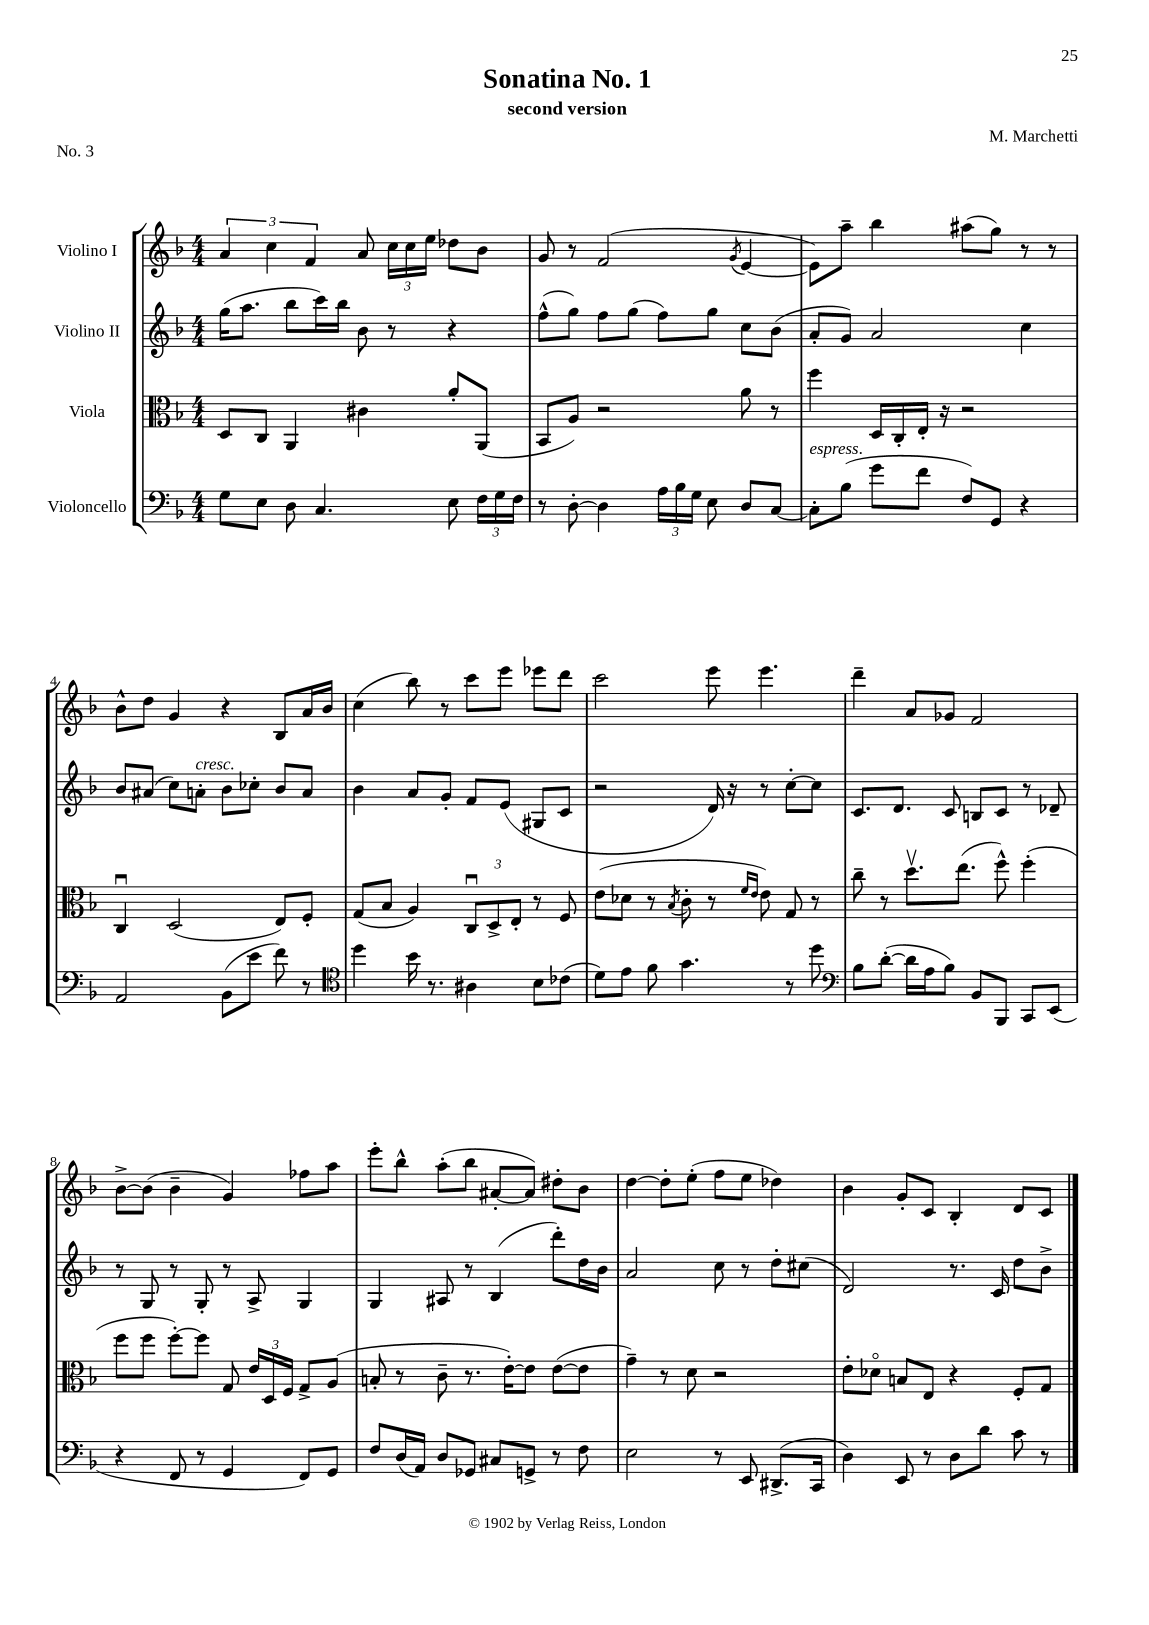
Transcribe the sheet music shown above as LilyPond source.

\header { title = "Sonatina No. 1" composer = "M. Marchetti" subtitle = "second version" piece = "No. 3" }
<<
\new StaffGroup <<
\new Staff = "s0" \with { instrumentName = "Violino I" } {
    \clef treble \key f \major \numericTimeSignature \time 4/4
    \autoBeamOff \tuplet 3/2 { a'4 c''4 f'4 } a'8 \tuplet 3/2 { c''16[ c''16 e''16] } des''8[ bes'8] |
    g'8 r8 f'2( \acciaccatura { g'8 } e'4~ |
    e'8[) a''8]-- bes''4 ais''8[( g''8]) r8 r8 |
    bes'8[-^ d''8] g'4 r4 bes8[ a'16 bes'16] |
    c''4( bes''8) r8 c'''8[ e'''8] ees'''8[ d'''8] |
    c'''2 e'''8 e'''4. |
    d'''4-- a'8[ ges'8] f'2 |
    bes'8[~-> bes'8]( bes'4-- g'4) fes''8[ a''8] |
    e'''8[-. bes''8]-^ a''8[-.( bes''8] ais'8[~-. ais'8]) dis''8[-. bes'8] |
    d''4~ d''8[-. e''8]-.( f''8[ e''8] des''4) |
    bes'4 g'8[-. c'8] bes4-. d'8[ c'8] \bar "|." |
}
\new Staff = "s1" \with { instrumentName = "Violino II" } {
    \clef treble \key f \major \numericTimeSignature \time 4/4
    \autoBeamOff g''16[( a''8.] bes''8[ c'''16) bes''16] bes'8 r8 r4 |
    f''8[-^( g''8]) f''8[ g''8]( f''8[) g''8] c''8[ bes'8]( |
    a'8[-. g'8]) a'2 c''4 |
    bes'8[ ais'8]( c''8[) a'8]-.^\markup { \italic "cresc." } bes'8[ ces''8]-. bes'8[ a'8] |
    bes'4 a'8[ g'8]-. f'8[ e'8]( gis8[ c'8] |
    r2 d'16) r16 r8 c''8[~-. c''8] |
    c'8.[ d'8.] c'8 b8[ c'8] r8 des'8-- |
    r8 g8 r8 g8-. r8 a8-> g4 |
    g4 ais8 r8 bes4( d'''8[-.) d''16 bes'16] |
    a'2 c''8 r8 d''8[-. cis''8]( |
    d'2) r8. c'16 d''8[ bes'8]-> \bar "|." |
}
\new Staff = "s2" \with { instrumentName = "Viola" } {
    \clef alto \key f \major \numericTimeSignature \time 4/4
    \autoBeamOff d8[ c8] a,4 cis'4 a'8[-. a,8]( |
    bes,8[ a8]) r2 a'8 r8 |
    f''4 d16[ c16-. e16]-. r16 r2 |
    c4\downbow d2( e8[) f8]-. |
    g8[( bes8] a4) \tuplet 3/2 { c8[\downbow d8-> e8]-. } r8 f8 |
    e'8[( des'8] r8 \acciaccatura { bes8 } c'8-. r8 \grace { f'16[ e'16] } e'8) g8 r8 |
    c''8-- r8 d''8.[\upbow e''8.]( f''8-^) f''4-.( |
    f''8[ f''8] f''8[~-.) f''8] g8 \tuplet 3/2 { e'16[ d16 f16] } g8[-> a8]( |
    b8-. r8 c'8-- r8. e'16[~-.) e'8] e'8[~( e'8] |
    g'4--) r8 d'8 r2 |
    e'8[-. des'8]\flageolet b8[ e8] r4 f8[-. g8] \bar "|." |
}
\new Staff = "s3" \with { instrumentName = "Violoncello" } {
    \clef bass \key f \major \numericTimeSignature \time 4/4
    \autoBeamOff g8[ e8] d8 c4. e8 \tuplet 3/2 { f16[ g16 f16] } |
    r8 d8~-. d4 \tuplet 3/2 { a16[ bes16 g16] } e8 d8[ c8]~ |
    c8[-.^\markup { \italic "espress." } bes8]( g'8[ f'8] f8[) g,8] r4 |
    a,2 bes,8[( e'8] f'8) r8 |
    \clef tenor d''4 bes'16 r8. ais4 bes8[ ces'8]( |
    d'8[) e'8] f'8 g'4. r8 d''8 |
    \clef bass bes8[ d'8]~-.( d'16[ a16 bes8]) bes,8[ bes,,8] c,8[ e,8]( |
    r4 f,8 r8 g,4 f,8[) g,8] |
    f8[ d16( a,16]) d8[ ges,8] cis8[ g,8]-> r8 f8 |
    e2 r8 e,8 dis,8.[->( c,16] |
    d4) e,8 r8 d8[ d'8] c'8 r8 \bar "|." |
}
>>
>>
